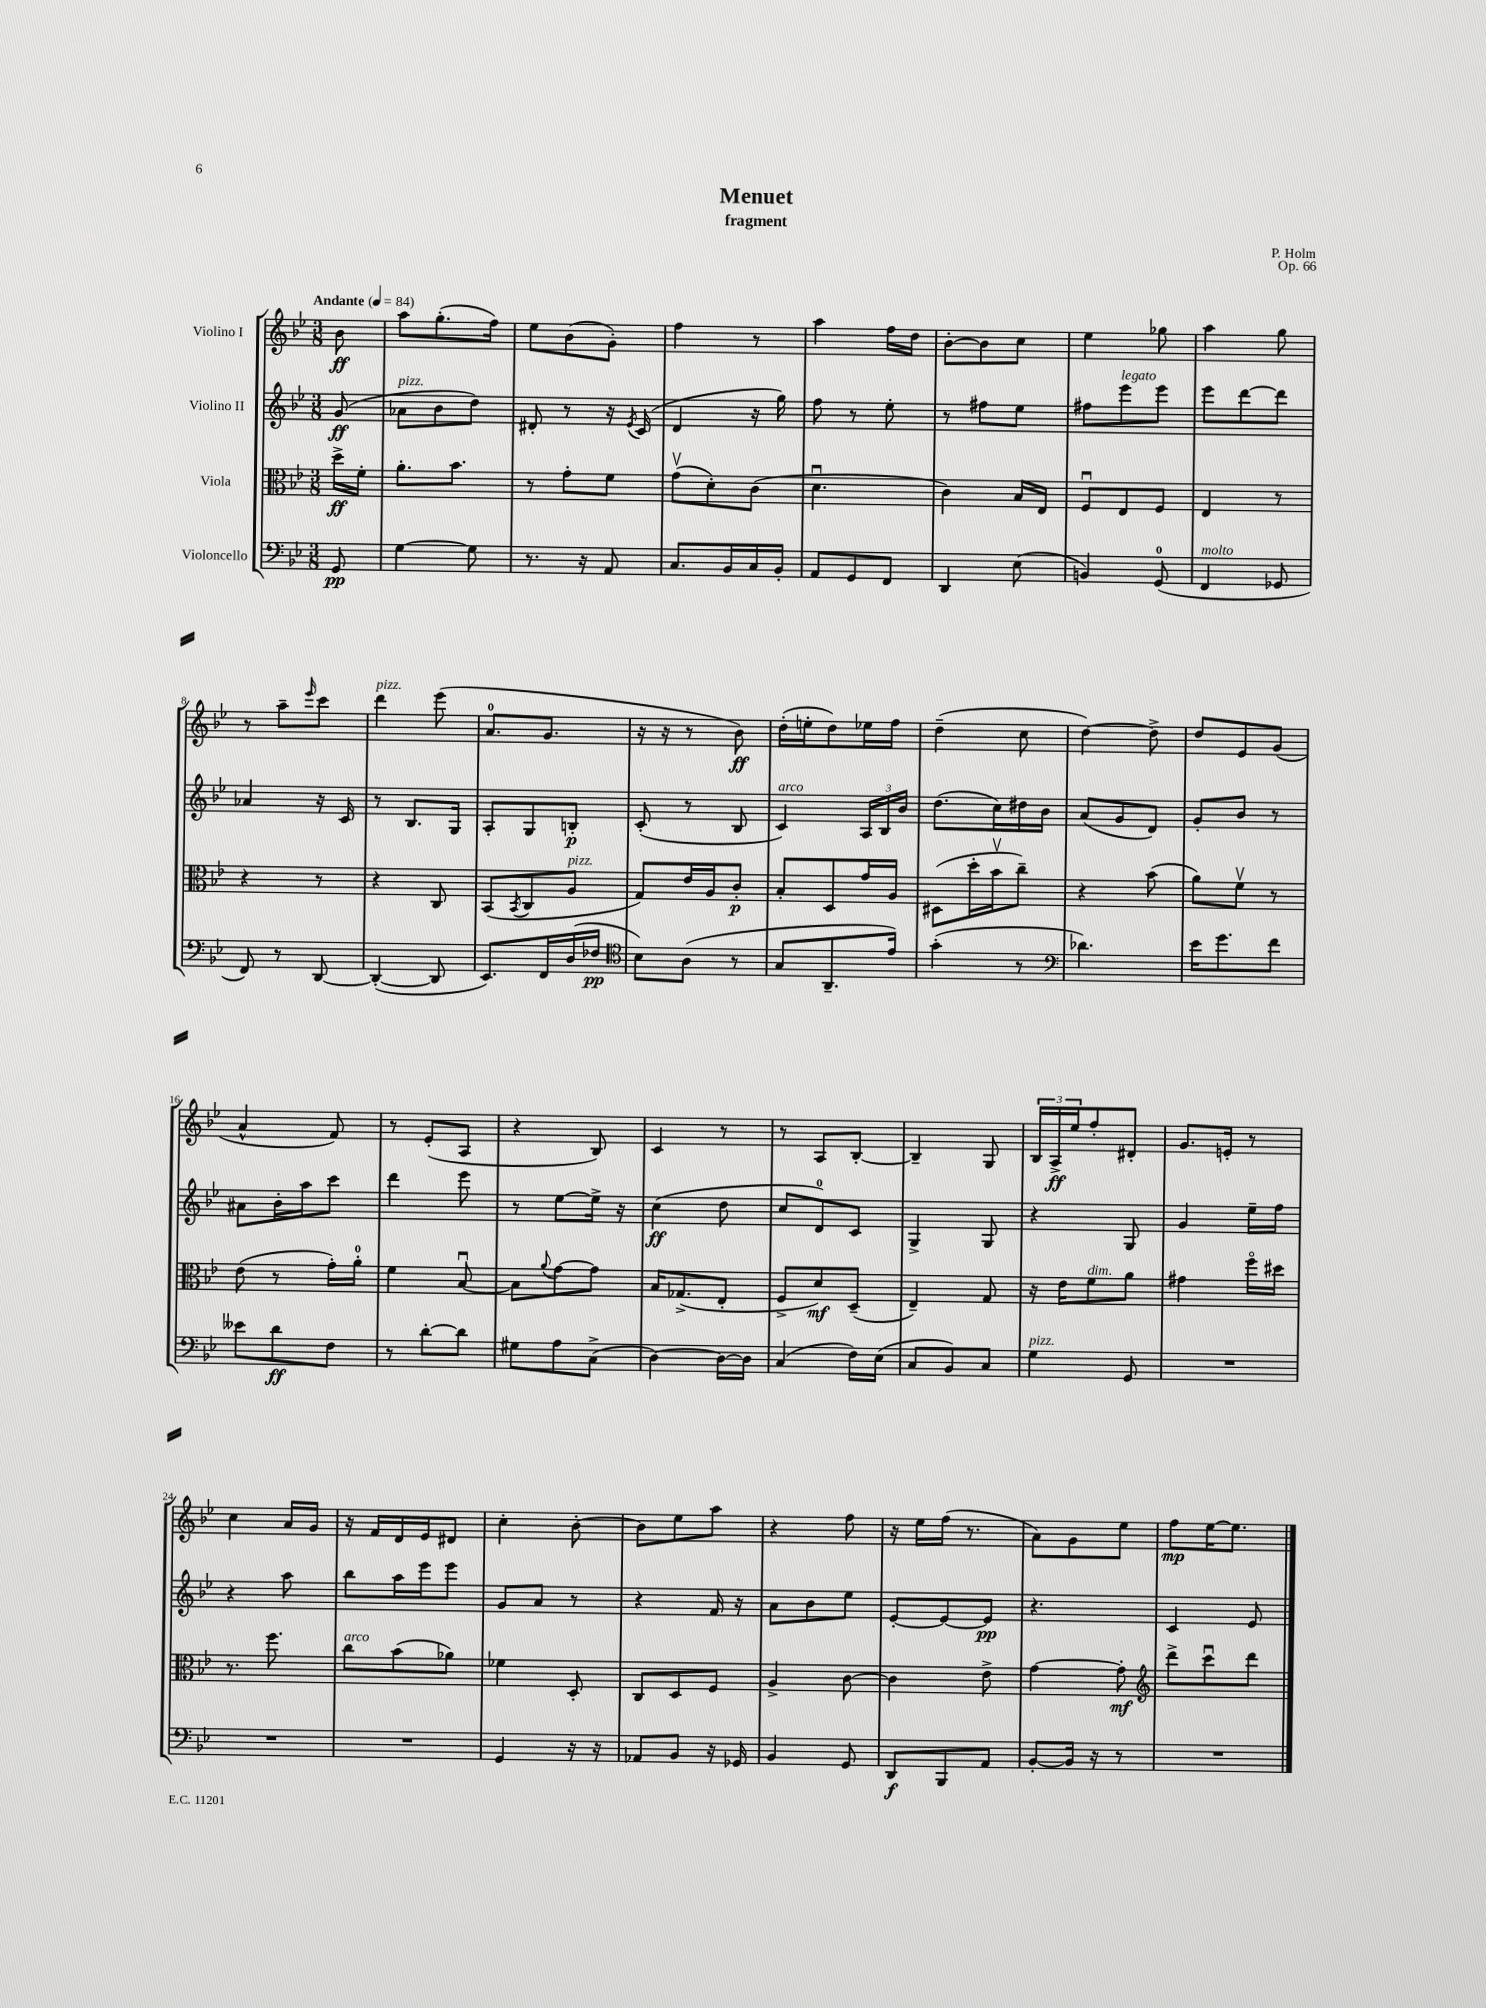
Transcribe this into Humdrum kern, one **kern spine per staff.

**kern	**kern	**kern	**kern
*staff4	*staff3	*staff2	*staff1
*clefF4	*clefC3	*clefG2	*clefG2
*k[b-e-]	*k[b-e-]	*k[b-e-]	*k[b-e-]
*M3/8	*M3/8	*M3/8	*M3/8
*MM84	*MM84	*MM84	*MM84
8GG	16dd^	(8g	8b-
.	16f'	.	.
=	=	=	=
[4G	8.a'	8a-	8aa
.	.	8b-	(8.gg'
.	8.b-	.	.
8G]	.	8dd)	.
.	.	.	16ff)
=	=	=	=
8.r	8r	8d#'	8ee-
.	8g'	8r	(8b-
16r	.	.	.
8AA	8f	16r	8g')
.	.	8qe-	.
.	.	(16c	.
=	=	=	=
8.C	(8gv	4d	4ff
.	8d')	.	.
16BB-	.	.	.
16C	(8c	16r	8r
16BB-'	.	16gg)	.
=	=	=	=
8AA	4.du	8ff	4aa
8GG	.	8r	.
8FF	.	8ee-'	16ff
.	.	.	16dd
=	=	=	=
4DD	4c)	8r	[8b-'
.	.	8ff#	8b-]
(8E-	16B-	8ee-	8cc
.	16E-	.	.
=	=	=	=
4BB)	8Fu	8ff#	4ee-
.	8E-	8eee-	.
(8GG	8F	8eee-	8gg-
=	=	=	=
4FF	4E-	8eee-	4aa
.	.	[8ddd	.
8GG-	8r	8ddd]	8gg
=	=	=	=
8FF)	4r	4a-	8r
8r	.	.	8aa~
.	.	.	16qqeee-
[8DD	8r	16r	8ccc
.	.	16c	.
=	=	=	=
(4DD'_	4r	8r	4ddd
.	.	8.B-	.
8DD]	8C	.	(8eee-
.	.	16G	.
=	=	=	=
8.EE-)	(8BB-	8A'	8.a
.	8qBB-	.	.
.	8C	8G	.
16FF	.	.	8.g
(16D	8A	8B'	.
16F-	.	.	.
=	=	=	=
*clefC4	*	*	*
8B-)	8G)	(8c'	16r
.	.	.	16r
(8A	16e-	8r	8r
.	16A	.	.
8r	8c'	8B-	8b-)
=	=	=	=
8G	8B-'	4c)	(16dd'
.	.	.	16ee'
8.AA~	8D	.	8dd)
.	16g	24A	16ee-
.	.	24B-	.
16e-)	16A	.	16ff
.	.	24b-	.
=	=	=	=
(4g'	(8D#	(8.dd	(4dd~
.	16dd'	.	.
.	16b-v	16cc)	.
8r	8cc~)	16dd#	8cc
.	.	16b-	.
=	=	=	=
*clefF4	*	*	*
4.d-)	4r	(8a	[4dd)
.	.	8g	.
.	(8b-	8d)	8dd^]
=	=	=	=
16e-	8a)	8g'	8dd
8.g	.	.	.
.	8fv	8b-	8e-
8f	8r	8r	(8g
=	=	=	=
8e--	(8e-	8a#	4a^^
8d	8r	16b-'	.
.	.	16aa	.
8F	16g')	8ccc	8f)
.	16a'	.	.
=	=	=	=
8r	4f	4ddd	8r
[8d'	.	.	(8e-'
8d]	[8B-u	8eee-	8A
=	=	=	=
8G#	8B-]	8r	4r
.	8qqa	.	.
8A	[8g	[8ee-	.
(8C^	8g]	16ee-^]	8B-)
.	.	16r	.
=	=	=	=
[4D)	16B-	(4cc	4c
.	(8.G-^	.	.
16D_	8E-'	8dd	8r
16D]	.	.	.
=	=	=	=
(4C	8F^	8cc	8r
.	8d)	8d)	8A
16F)	(8D~	8c	[8B-'
(16E-	.	.	.
=	=	=	=
8C	4E-~)	4G^	4B-~]
8BB-)	.	.	.
8C	8G	8G	8G
=	=	=	=
4G	16r	4r	24B-
.	.	.	24A^
.	16e-	.	.
.	.	.	24ee-
.	8f	.	8ff'
8GG	8a	8G	8d#'
=	=	=	=
4.r	4g#	4g	8.g
.	.	.	16e'
.	16ffo	16ee-~	8r
.	16dd#	16ff	.
=	=	=	=
4.r	8.r	4r	4cc
.	8.ff	.	.
.	.	8aa	16a
.	.	.	16g
=	=	=	=
4.r	8cc	8bb-	16r
.	.	.	16f
.	(8b-	16aa	16d
.	.	16eee-	16e-
.	8a-)	8eee-	8d#
=	=	=	=
4GG	4f-	8g	4cc'
.	.	8a	.
16r	8D'	8r	[8b-'
16r	.	.	.
=	=	=	=
8AA-	8C	4r	8b-]
8BB-	8D	.	8ee-
16r	8F	16f	8aa
16GG-	.	16r	.
=	=	=	=
4BB-	4A^	8a	4r
.	.	8b-	.
8GG	[8c	8ee-	8ff
=	=	=	=
8DD	4c]	[8e-'	16r
.	.	.	16ee-
8BBB-	.	8e-_	(16ff
.	.	.	8.r
8AA	8e-^	8e-]	.
=	=	=	=
[8BB-'	[4g	4.r	8a)
16BB-]	.	.	8g
16r	.	.	.
8r	8g']	.	8ee-
=	=	=	=
*	*clefG2	*	*
4.r	8ddd^	4c	8ff
.	8cccu	.	[16ee-
.	.	.	8.ee-]
.	8ddd	8e-	.
==	==	==	==
*-	*-	*-	*-
